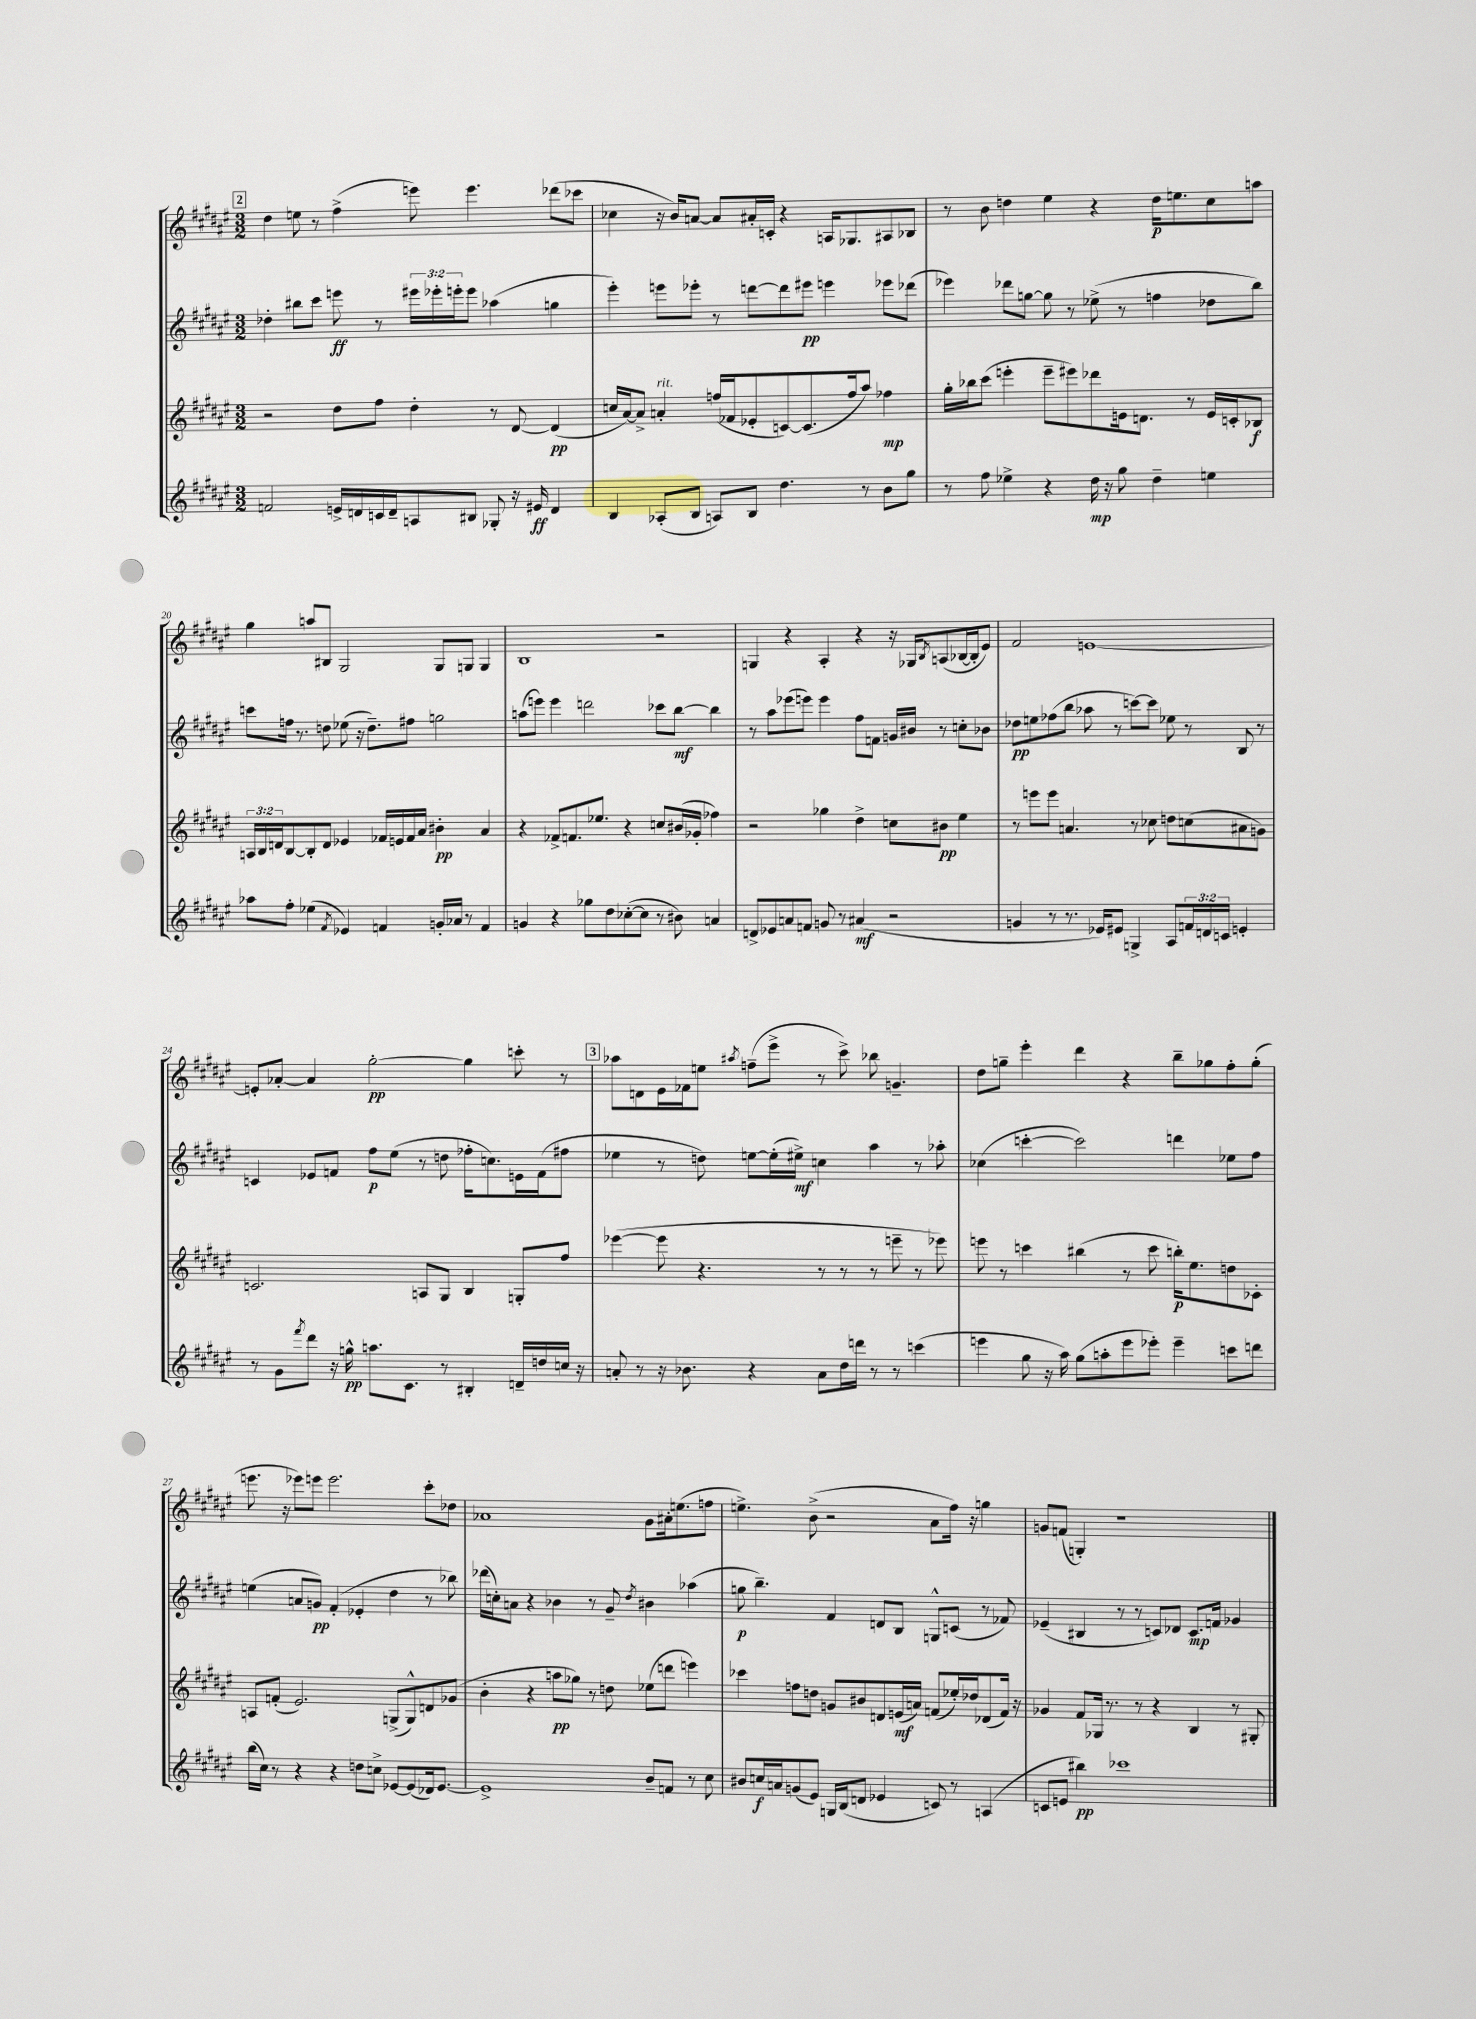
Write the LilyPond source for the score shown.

<<
\new StaffGroup <<
\new Staff = "s0" {
    \clef treble \key fis \major \numericTimeSignature \time 3/2
    \mark \markup { \box "2" } dis''4 e''8 r8 fis''4->( e'''8) e'''4. des'''8( ces'''8 |
    ces''4 r16 b'16) a'8~ a'8 ais'16-. c'16-. r4 a16 ges8. ais8 bes8 |
    r8 b'8 d''4 eis''4 r4 d''16\p e''8. cis''8 a''8 |
    gis''4 a''8 bis8 gis2 gis8 g8 g4 |
    b1 r2 |
    g4 r4 ais4-. r4 r16 ges16 \acciaccatura { b8 } a8( bes16~ bes16-. eis'8) |
    fis'2 e'1~ |
    e'8-. aes'8~-. aes'4 gis''2~-.\pp gis''4 c'''8-. r8 |
    \mark \markup { \box "3" } aes''8 d'8 eis'16 fes'16 e''8 \acciaccatura { ais''8 } f''8--( eis'''8-> r8 cis'''8->) bes''8 g'4.-- |
    dis''8 g''8-- eis'''4-. dis'''4 r4 b''8-- ges''8 fis''8-. ges''8-.( |
    e'''8. r16 ees'''8) e'''8 e'''2. cis'''8-. des''8 |
    aes'1 gis'8 ais'16-. e''8.( f''8 |
    e''4.->) b'8->( r2 ais'8 fis''16) r16 g''4 |
    g'8 f'8( g4-.) r1 \bar "|." |
}
\new Staff = "s1" {
    \clef treble \key fis \major \numericTimeSignature \time 3/2 \override Staff.TupletNumber.text = #tuplet-number::calc-fraction-text
    \mark \markup { \box "2" } des''4-. bis''8 cis'''8 e'''8\ff r8 \tuplet 3/2 { eis'''16 ees'''16-. e'''16-. } e'''8 aes''4( g''4 |
    eis'''4-.) e'''8 ees'''8-. r8 d'''8~ d'''8 eis'''8\pp e'''4 ees'''8 des'''8( |
    ees'''4) des'''8 g''8~ g''8 r8 ees''8->( r8 f''4 des''8 b''8) |
    c'''8 f''16 r8. d''8 ees''8( r16 d''8.--) fis''8 g''2 |
    a''8( e'''8) e'''4 d'''2 ces'''8 b''8~\mf b''4 |
    r8 ais''8 ees'''8( e'''8) e'''4 fis''8 f'8 g'16 bis'16 r8 c''8-. bes'8 |
    des''8\pp e''8 fes''8( b''8 aes''8 r8 c'''8~) c'''8 ees''8 r8 b8 r8 |
    c'4 ees'8 f'8 fis''8\p eis''8( r8 d''8 fes''16-. c''8.) e'16 f'16( fis''8 |
    \mark \markup { \box "3" } ees''4 r8 d''8) e''8~ e''16-.( eis''16->\mf) c''4 ais''4 r8 aes''8-. |
    ces''4( c'''4~-. c'''2) d'''4 ees''8 fis''8 |
    e''4( a'8 g'8\pp) fis'4-.( ees'4-. dis''4 r8 bes''8) |
    des'''16( c''16-.) a'8 r4 bes'4 r8 gis'8-- \acciaccatura { dis''8 } bis'4 aes''4( |
    g''8\p b''4.--) fis'4 d'8 b8 g8-^ c'8( r8 fes'8) |
    ees'4--( bis4 r8 r8 c'8) des'8 c'8.\mp f'16 ges'4 \bar "|." |
}
\new Staff = "s2" {
    \clef treble \key fis \major \numericTimeSignature \time 3/2 \override Staff.TupletNumber.text = #tuplet-number::calc-fraction-text
    \mark \markup { \box "2" } r2 dis''8 fis''8 dis''4-. r8 dis'8~ dis'4\pp( |
    c''16 ais'16~) ais'8-> a'4-.^\markup { \italic "rit." } f''16( fes'16 ees'8-. c'8~) c'8.( f''16 ais''8) fes''4\mp |
    gis''16-. bes''16 cis'''8( e'''4-. e'''8-- eis'''8) des'''8 e'16 d'8. r8 e'16 c'16-. bes8\f |
    \tuplet 3/2 { a16 b16 d'16 } b8~ b8-. d'8 ees'4 fes'16 e'16 fes'16 ais'16 bis'4-.\pp ais'4 |
    r4 fes'8-> f'8. ees''8. r4 c''8 bis'16( ges'16-. fes''4) |
    r2 ges''4 dis''4-> c''8 bis'8\pp eis''4 |
    r8 e'''8 e'''8 a'4. r8 ces''8 d''8 c''8( ais'8 g'8) |
    c'2. a8 gis8 b4 g8-. fis''8 |
    \mark \markup { \box "3" } ees'''4~( ees'''8 r4. r8 r8 r8 e'''8-- r8 ees'''8) |
    e'''8 r8 c'''4 bis''4( r8 c'''8 b''16-.\p) eis''8. d''8 ces'8-. |
    a8 f'8-.( eis'2.) g8->( g8-^) d'8 ges'8( |
    b'4-. r4 a''8\pp ges''8) r8 d''8 ees''8( d'''8 e'''4) |
    ces'''4 f''8 d''8 g'8 bis'8 d'8 e'16\mf( a'16) f'8( ees''16-.) des''16 des'8( f'16) r16 |
    ges'4 fis'8 ges16 r8. r8 r4 b4 r8 gis8-. \bar "|." |
}
\new Staff = "s3" {
    \clef treble \key fis \major \numericTimeSignature \time 3/2 \override Staff.TupletNumber.text = #tuplet-number::calc-fraction-text
    \mark \markup { \box "2" } f'2 e'16-> d'16 c'16 d'16-- a8 bis8 ges8-. r16 eis'16\ff d'4 |
    b4 aes8-.( b8 a8) b8 dis''4. r8 b'8 gis''8 |
    r8 fis''8 ees''4-> r4 dis''16\mp r16 gis''8 dis''4-- e''4 |
    aes''8 fis''8-. ees''4( \acciaccatura { fis'8 } ees'4) f'4 g'16-. aes'16 r8 f'4 |
    g'4 r4 ges''8 dis''8 ces''8~-.( ces''8 r8 bis'8) a'4 |
    d'8-> ees'8 a'8 f'8 g'8 r8 ais'4\mf( r2 |
    g'4 r8 r8. ees'16) eis'8 g4-> ais8 \tuplet 3/2 { f'16 d'16 c'16 } e'4-. |
    r8 gis'8 \acciaccatura { fis'''8 } dis'''8 r16 g''16-^\pp a''8. cis'8. r8 bis4-. d'16-- d''16 c''16 r16 |
    \mark \markup { \box "3" } a'8-. r8 r16 bes'8. r4 a'8 dis''16 d'''16 r8 r8 c'''4( |
    e'''4 gis''8 r16 ais''16) gis''8( a''8-. e'''8 ees'''8-.) ees'''4-- c'''8 d'''8 |
    b''16( cis''16) r8 r4 r4 d''8 c''8-> ees'8~ ees'8( des'16) ees'8.~ |
    ees'1-> b'8-- f'8 r8 cis''8 |
    bis'8 c''16\f a'16 g'8( eis'8) g16 b16( d'8 ees'4 c'8) r8 a4( |
    c'8 e'8 bis''4\pp) ces'''1 \bar "|." |
}
>>
>>
\layout { \context { \Score currentBarNumber = #17 } }
